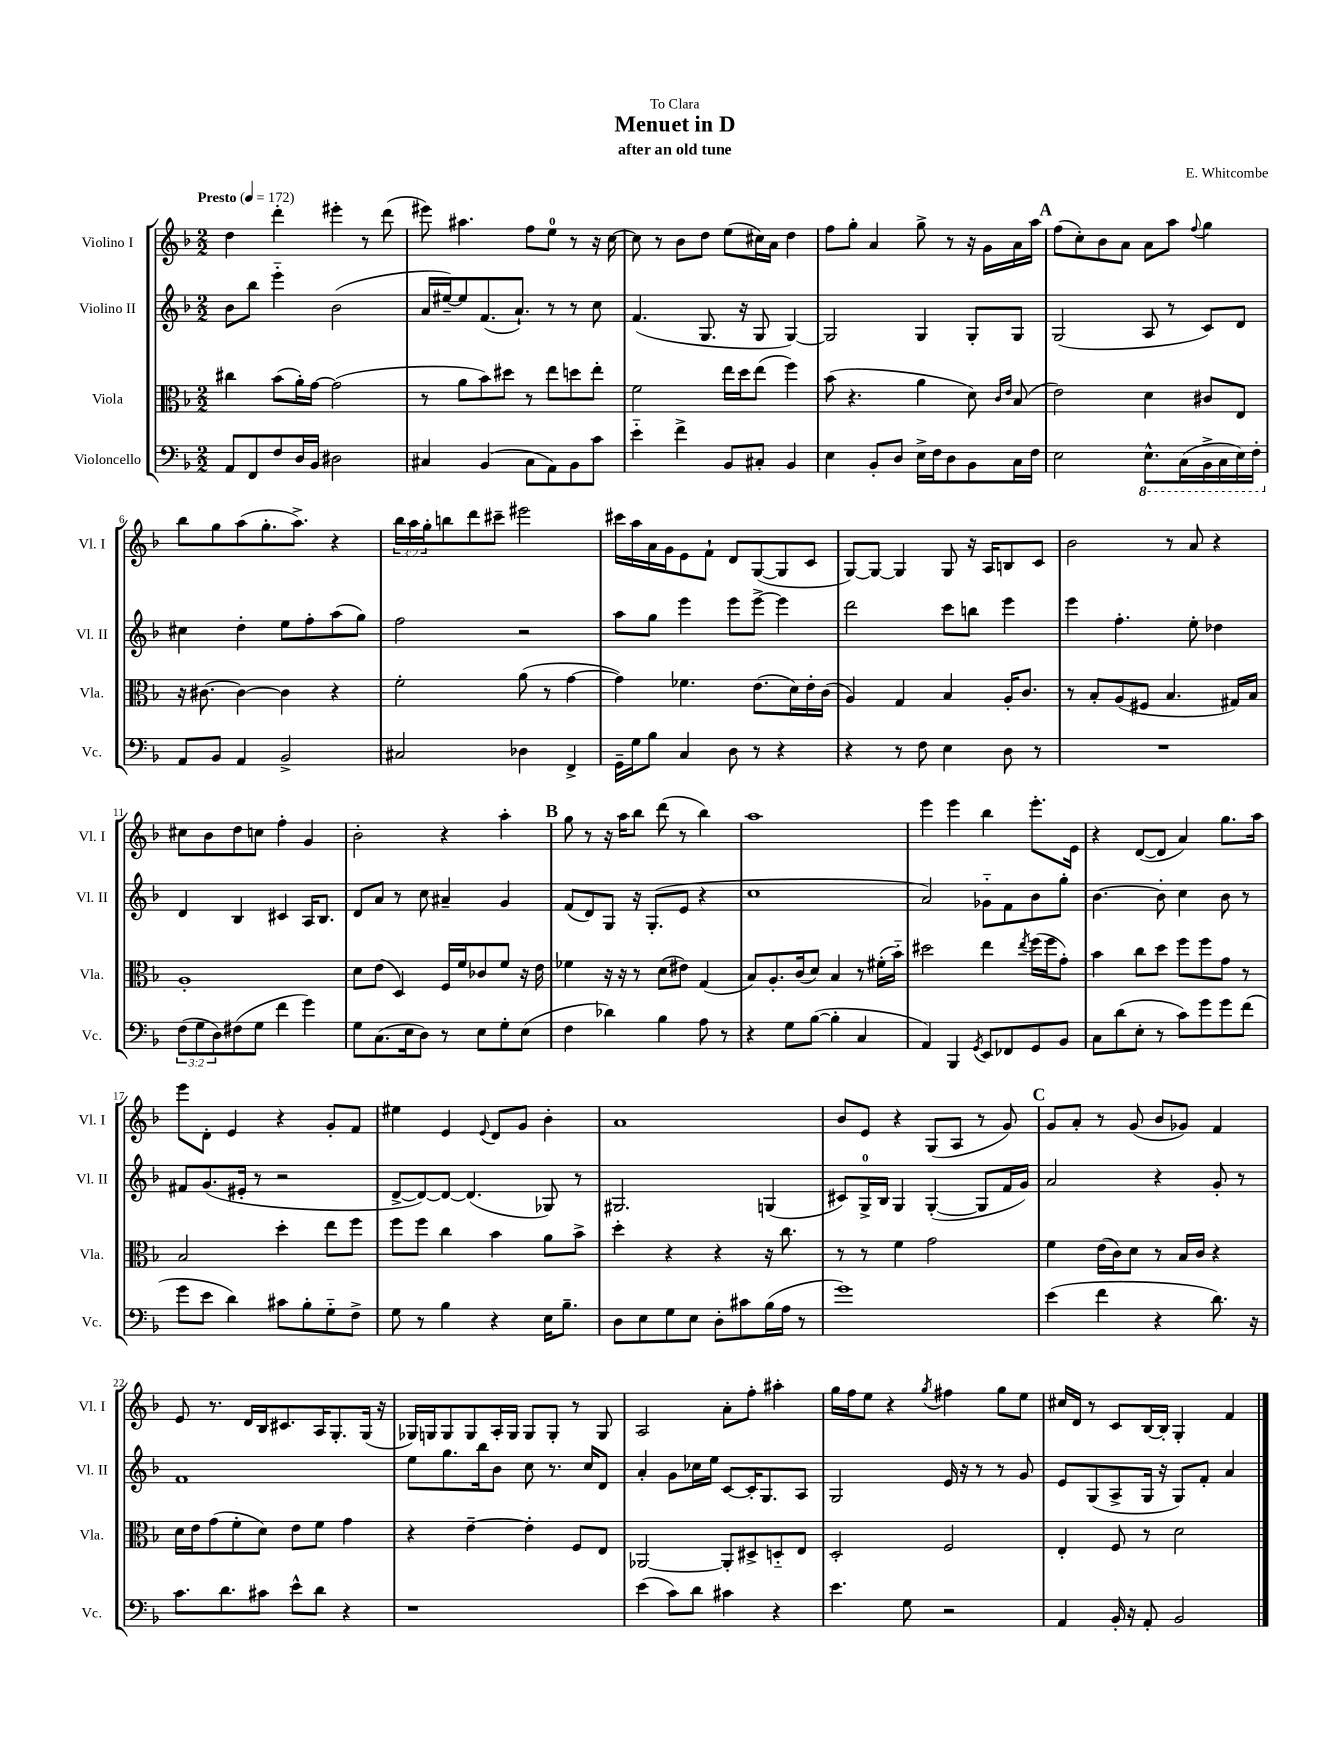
\header { title = "Menuet in D" composer = "E. Whitcombe" subtitle = "after an old tune" dedication = "To Clara" }
<<
\new StaffGroup <<
\new Staff = "s0" \with { instrumentName = "Violino I" shortInstrumentName = "Vl. I" } {
    \clef treble \key f \major \numericTimeSignature \time 2/2 \override Staff.TupletNumber.text = #tuplet-number::calc-fraction-text \tempo "Presto" 4 = 172
    d''4 d'''4-. eis'''4-. r8 d'''8( |
    eis'''8) ais''4. f''8 e''8-0 r8 r16 c''16~ |
    c''8 r8 bes'8 d''8 e''8( cis''16) a'16 d''4 |
    f''8 g''8-. a'4 g''8-> r8 r16 g'16 a'16 a''16 |
    \mark \markup { \bold "A" } f''8( c''8-.) bes'8 a'8 a'8 a''8 \appoggiatura { f''8 } g''4 |
    bes''8 g''8 a''8( g''8.-. a''8.->) r4 |
    \tuplet 3/2 { bes''16 a''16 g''16-. } b''8 d'''8 cis'''8-- eis'''2 |
    cis'''16 a''16 a'16 g'16 e'8 f'8-! d'8 g8~( g8 c'8 |
    g8~) g8~ g4 g8 r16 a16 b8 c'8 |
    bes'2 r8 a'8 r4 |
    cis''8 bes'8 d''8 c''8 f''4-. g'4 |
    bes'2-. r4 a''4-. |
    \mark \markup { \bold "B" } g''8 r8 r16 a''16 bes''8 d'''8( r8 bes''4) |
    a''1 |
    e'''4 e'''4 bes''4 e'''8.-. e'16 |
    r4 d'8~( d'8 a'4) g''8. a''16 |
    e'''8 d'8-. e'4 r4 g'8-. f'8 |
    eis''4 e'4 \appoggiatura { e'8 } d'8 g'8 bes'4-. |
    a'1 |
    bes'8 e'8 r4 g8( a8 r8 g'8) |
    \mark \markup { \bold "C" } g'8 a'8-. r8 g'8( bes'8 ges'8) f'4 |
    e'8 r8. d'16 bes16 cis'8. a16 g8.-. g16( r16 |
    ges16) g16 g8 g8 a16-. g16 g8 g8-. r8 g8 |
    a2 a'8-. f''8-. ais''4-. |
    g''16 f''16 e''8 r4 \acciaccatura { g''8 } fis''4 g''8 e''8 |
    cis''16 d'16 r8 c'8 bes16~ bes16-. g4-. f'4 \bar "|." |
}
\new Staff = "s1" \with { instrumentName = "Violino II" shortInstrumentName = "Vl. II" } {
    \clef treble \key f \major \numericTimeSignature \time 2/2
    bes'8 bes''8 e'''4-_ bes'2( |
    a'16 eis''16~--) eis''8 f'8.( a'8.-!) r8 r8 c''8 |
    f'4.( g8. r16 g8 g4~) |
    g2 g4 g8-. g8 |
    \mark \markup { \bold "A" } g2( a8 r8 c'8) d'8 |
    cis''4 d''4-. e''8 f''8-. a''8( g''8) |
    f''2 r2 |
    a''8 g''8 e'''4 e'''8 e'''8~-> e'''4 |
    d'''2 c'''8 b''8 e'''4 |
    e'''4 f''4.-. e''8-. des''4 |
    d'4 bes4 cis'4 a16 bes8. |
    d'8 a'8 r8 c''8 ais'4-- g'4 |
    \mark \markup { \bold "B" } f'8( d'8) g8 r16 g8.-.( e'8 r4 |
    c''1 |
    a'2) ges'8-_ f'8 bes'8 g''8-. |
    bes'4.~ bes'8-. c''4 bes'8 r8 |
    fis'8 g'8.( eis'16-. r8 r2 |
    d'8~-> d'8~) d'8~ d'4.( ges8) r8 |
    gis2. g4( |
    cis'8) g16-0-> bes16 g4 g4~-.( g8 f'16 g'16) |
    \mark \markup { \bold "C" } a'2 r4 g'8-. r8 |
    f'1 |
    e''8 g''8. bes''16 bes'8 c''8 r8. c''16 d'8 |
    a'4-. g'8 ces''16 e''16 c'8~ c'16-. g8. a8 |
    g2 e'16 r16 r8 r8 g'8 |
    e'8 g8( a8-> g16 r16 g8) f'8-. a'4 \bar "|." |
}
\new Staff = "s2" \with { instrumentName = "Viola" shortInstrumentName = "Vla." } {
    \clef alto \key f \major \numericTimeSignature \time 2/2
    cis''4 bes'8( a'16-.) g'16~ g'2( |
    r8 a'8 bes'8) dis''8 r8 e''8 d''8 e''8-. |
    f'2 e''16 d''16 e''8( f''4) |
    bes'8( r4. a'4 d'8) \grace { c'16 e'16 } bes8( |
    \mark \markup { \bold "A" } e'2) d'4 cis'8 e8 |
    r16 cis'8.~ cis'4~ cis'4 r4 |
    f'2-. a'8( r8 g'4~ |
    g'4) fes'4. e'8.( d'16) e'16-. c'16( |
    a4) g4 bes4 a16-. c'8. |
    r8 bes8-. a8( fis8 bes4. gis16) bes16 |
    a1-. |
    d'8 e'8( d4) f16 f'16 ces'8 f'8 r16 e'16 |
    \mark \markup { \bold "B" } fes'4 r16 r16 r8 d'8( eis'8) g4( |
    bes8) a8.-. c'16( d'8) bes4 r8 fis'16-.( bes'16-_) |
    dis''2 e''4 \acciaccatura { e''8 } f''16( f''16 g'8-.) |
    bes'4 c''8 d''8 f''8 f''8 g'8 r8 |
    bes2 d''4-. e''8 f''8 |
    f''8 f''8 c''4 bes'4 a'8 bes'8-> |
    d''4-. r4 r4 r16 c''8. |
    r8 r8 f'4 g'2 |
    \mark \markup { \bold "C" } f'4 e'16( c'16) d'8 r8 bes16 c'16 r4 |
    d'16 e'16 g'8( f'8-. d'8) e'8 f'8 g'4 |
    r4 e'4~-- e'4-. f8 e8 |
    aes,2~ aes,8-. dis8-> d8-_ e8 |
    d2-. f2 |
    e4-. f8 r8 d'2 \bar "|." |
}
\new Staff = "s3" \with { instrumentName = "Violoncello" shortInstrumentName = "Vc." } {
    \clef bass \key f \major \numericTimeSignature \time 2/2 \override Staff.TupletNumber.text = #tuplet-number::calc-fraction-text
    a,8 f,8 f8 d16 bes,16 dis2 |
    cis4 bes,4( cis8 a,8) bes,8 c'8 |
    e'4-_ f'4-> bes,8 cis8-. bes,4 |
    e4 bes,8-. d8 e16-> f16 d8 bes,8 c16 f16 |
    \mark \markup { \bold "A" } e2 \ottava #-1 e,8.-^ c,16( bes,,16-> c,16 e,16) f,16-. \ottava #0 |
    a,8 bes,8 a,4 bes,2-> |
    cis2 des4 f,4-> |
    g,16-- g16 bes8 c4 d8 r8 r4 |
    r4 r8 f8 e4 d8 r8 |
    R1 |
    \tuplet 3/2 { f8( g8 d8) } fis8( g8 f'4 g'4) |
    g8 c8.( e16 d8) r8 e8 g8-. e8( |
    \mark \markup { \bold "B" } f4 des'4) bes4 a8 r8 |
    r4 g8 bes8~( bes4-. c4 |
    a,4) bes,,4 \acciaccatura { g,8 } e,8 fes,8 g,8 bes,8 |
    c8 d'8( e8-. r8 c'8) g'8 g'8 f'8( |
    g'8 e'8 d'4) cis'8 bes8-. g8-_ f8-> |
    g8 r8 bes4 r4 e16 bes8.-- |
    d8 e8 g8 e8 d8-. cis'8 bes16( a16 r8 |
    g'1) |
    \mark \markup { \bold "C" } e'4( f'4 r4 d'8.) r16 |
    c'8. d'8. cis'8 e'8-^ d'8 r4 |
    r1 |
    e'4( c'8) d'8 cis'4 r4 |
    e'4. g8 r2 |
    a,4 bes,16-. r16 a,8-. bes,2 \bar "|." |
}
>>
>>
